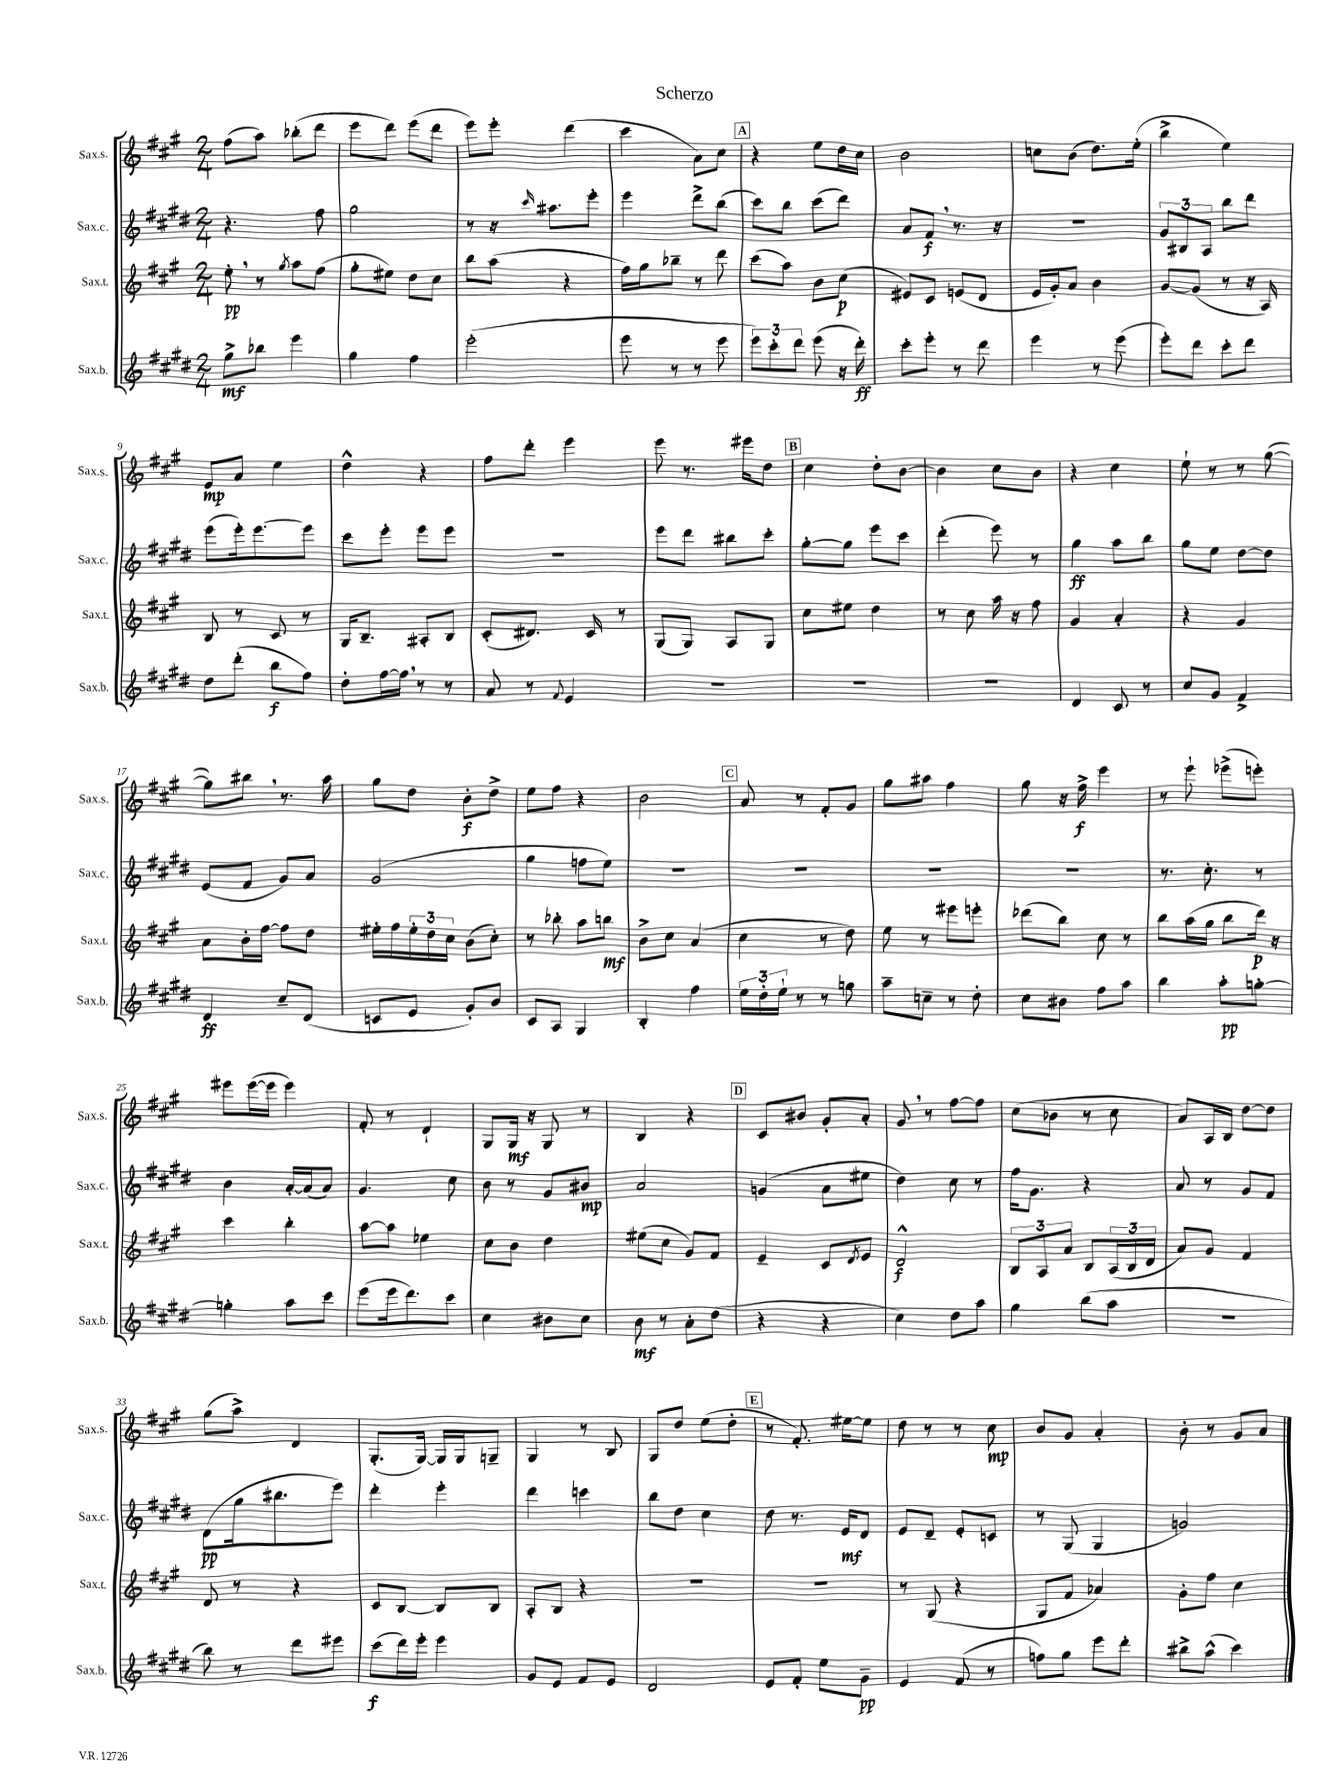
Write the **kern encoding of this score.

**kern	**dynam	**kern	**dynam	**kern	**dynam	**kern	**dynam
*part4	*part4	*part3	*part3	*part2	*part2	*part1	*part1
*staff4	*staff4	*staff3	*staff3	*staff2	*staff2	*staff1	*staff1
*I"Sax.b.	*	*I"Sax.t.	*	*I"Sax.c.	*	*I"Sax.s.	*
*I'Sax.b.	*	*I'Sax.t.	*	*I'Sax.c.	*	*I'Sax.s.	*
*clefG2	*	*clefG2	*	*clefG2	*	*clefG2	*
*k[f#c#g#d#]	*	*k[f#c#g#]	*	*k[f#c#g#d#]	*	*k[f#c#g#]	*
*M2/4	*	*M2/4	*	*M2/4	*	*M2/4	*
=1	=1	=1	=1	=1	=1	=1	=1
8gg#^\L	mf	8ee',\	pp	4.r	.	(8ff#\L	.
8bb-X\J	.	8r	.	.	.	8aa\J)	.
.	.	8qgg#/	.	.	.	.	.
4eee\	.	8aa\L	.	.	.	(8bb-X'\L	.
.	.	(8ff#\J	.	8ff#\	.	8ddd\J	.
=2	=2	=2	=2	=2	=2	=2	=2
4gg#\	.	8gg#'\L	.	2gg#\	.	8eee\L	.
.	.	8ee#X\J)	.	.	.	8ddd\J)	.
4ff#\	.	8dd\L	.	.	.	(8eee\L	.
.	.	8cc#\J	.	.	.	8ddd\J	.
=3	=3	=3	=3	=3	=3	=3	=3
(2eee'\	.	8bb\L	.	8r	.	8eee\L)	.
.	.	(8aa\J	.	16r	.	8eee'\J	.
.	.	.	.	16qqccc#/	.	.	.
.	.	.	.	8.aa#X\L	.	.	.
.	.	4r	.	.	.	(4ddd\	.
.	.	.	.	8eee'\J	.	.	.
=4	=4	=4	=4	=4	=4	=4	=4
8eee\	.	16ff#\LL)	.	4eee\	.	4ccc#\	.
.	.	16gg#\J	.	.	.	.	.
8r	.	8bb-X~\J	.	.	.	.	.
8r	.	8r	.	8ddd#^\L	.	8a\L)	.
8eee\	.	8ddd\	.	(8bb\J	.	8cc#\J	.
!!LO:REH:place=s1:t=A
=5	=5	=5	=5	=5	=5	=5	=5
12eee\L)	.	(8ccc#\L	.	8ccc#\L)	.	4r	.
12ccc#'\	.	.	.	.	.	.	.
.	.	8aa\J)	.	8bb\J	.	.	.
12ddd#\J	.	.	.	.	.	.	.
(8eee\	.	8b\L	.	(8ccc#\L	.	8ee\L	.
16r	.	(8cc#\J	p	8ddd#\J)	.	16dd\L	.
16ddd#'\)	ff	.	.	.	.	16cc#\JJ	.
=6	=6	=6	=6	=6	=6	=6	=6
8ccc#'\L	.	8e#X/L)	.	8a/L	.	2b\	.
8eee'\J	.	8c#/J	.	8f#,/J	f	.	.
8r	.	(8en/L	.	8.r	.	.	.
8ddd#\	.	8d/J	.	.	.	.	.
.	.	.	.	16r	.	.	.
=7	=7	=7	=7	=7	=7	=7	=7
4eee\	.	16e/LL	.	2r	.	8ccn\L	.
.	.	16g#'/J)	.	.	.	.	.
.	.	8a/J	.	.	.	(8b\J	.
8r	.	4b\	.	.	.	8.dd\L)	.
(8eee\	.	.	.	.	.	.	.
.	.	.	.	.	.	(16ee'\Jk	.
=8	=8	=8	=8	=8	=8	=8	=8
8eee'\L)	.	[8g#/L	.	12g#/L	.	4bb^\	.
.	.	.	.	12B#X/	.	.	.
8ddd#\J	.	(8g#/J]	.	.	.	.	.
.	.	.	.	12A/J	.	.	.
8ccc#'\L	.	8r	.	8bb\L	.	4ee\)	.
8ddd#\J	.	16r	.	8ddd#\J	.	.	.
.	.	16A/)	.	.	.	.	.
!!LO:LB:g=z
=9	=9	=9	=9	=9	=9	=9	=9
8dd#\L	.	8B/	.	(8eee\L	.	8e/L	mp
(8ddd#'\J	.	8r	.	16eee'\k)	.	8a/J	.
.	.	.	.	[8.eee\	.	.	.
8bb\L	f	8c#/	.	.	.	4ee\	.
8ff#\J)	.	8r	.	8eee\J]	.	.	.
=10	=10	=10	=10	=10	=10	=10	=10
8dd#'\L	.	16G#/KL	.	8ccc#\L	.	4dd^^\	.
.	.	8.B~/J	.	.	.	.	.
[16ff#\L	.	.	.	8eee'\J	.	.	.
16ff#,\JJ]	.	.	.	.	.	.	.
8r	.	8A#X'/L	.	8eee\L	.	4r	.
8r	.	8B/J	.	8eee\J	.	.	.
=11	=11	=11	=11	=11	=11	=11	=11
8a/	.	(8c#'/L	.	2r	.	8ff#\L	.
8r	.	8.d#X/J)	.	.	.	8ddd'\J	.
8qqf#/	.	.	.	.	.	.	.
4e/	.	.	.	.	.	4eee\	.
.	.	16c#/	.	.	.	.	.
.	.	8r	.	.	.	.	.
=12	=12	=12	=12	=12	=12	=12	=12
2r	.	(8G#/L	.	8eee\L	.	8eee\	.
.	.	8G#/J)	.	8ddd#\J	.	8.r	.
.	.	8A/L	.	8bb#X\L	.	.	.
.	.	.	.	.	.	16eee#X\KL	.
.	.	8G#/J	.	8ccc#'\J	.	8dd\J	.
!!LO:REH:place=s1:t=B
=13	=13	=13	=13	=13	=13	=13	=13
2r	.	8cc#\L	.	[8gg#'\L	.	4cc#\	.
.	.	8ee#X\J	.	8gg#\J]	.	.	.
.	.	4dd\	.	8eee\L	.	8dd'\L	.
.	.	.	.	8ccc#\J	.	[8b\J	.
=14	=14	=14	=14	=14	=14	=14	=14
2r	.	8r	.	(4ddd#'\	.	4b\]	.
.	.	8cc#\	.	.	.	.	.
.	.	16aa\	.	8eee\)	.	8cc#\L	.
.	.	16r	.	.	.	.	.
.	.	8ff#\	.	8r	.	8b\J	.
=15	=15	=15	=15	=15	=15	=15	=15
4d#/	.	4g#/	.	4gg#\	ff	4r	.
8c#/	.	4a'/	.	8aa\L	.	4cc#\	.
8r	.	.	.	8bb\J	.	.	.
=16	=16	=16	=16	=16	=16	=16	=16
8cc#/L	.	4r	.	8gg#\L	.	8ee`\	.
8g#/J	.	.	.	8ee\J	.	8r	.
4f#^/	.	4g#/	.	[8dd#\L	.	8r	.
.	.	.	.	8dd#\J]	.	([8gg#\	.
!!LO:LB:g=z
=17	=17	=17	=17	=17	=17	=17	=17
4d#/	ff	8a\L	.	(8e/L	.	8gg#\L])	.
.	.	16b'\L	.	8f#/J	.	8bb#X,\J	.
.	.	[16ff#\JJ	.	.	.	.	.
8cc#~/L	.	8ff#\L]	.	8g#/L)	.	8.r	.
(8d#/J	.	8dd\J	.	8a/J	.	.	.
.	.	.	.	.	.	16aa\	.
=18	=18	=18	=18	=18	=18	=18	=18
8cn/L	.	16ee#X'\LL	.	(2g#/	.	8gg#\L	.
.	.	16ff#\	.	.	.	.	.
8e/J	.	24ee#'\	.	.	.	8dd\J	.
.	.	24dd\	.	.	.	.	.
.	.	24cc#\JJ	.	.	.	.	.
8g#'/L)	.	(8b\L	.	.	.	8b'\L	f
8b/J	.	8cc#'\J)	.	.	.	8dd^\J	.
=19	=19	=19	=19	=19	=19	=19	=19
8c#/L	.	8r	.	4gg#\	.	8ee\L	.
8A/J	.	8bb-X'\	.	.	.	8ff#\J	.
4G#/	.	8aa\L	.	8ffn\L	.	4r	.
.	.	8bbn\J	mf	8ee\J)	.	.	.
=20	=20	=20	=20	=20	=20	=20	=20
4B'/	.	8b^\L	.	2r	.	2b\	.
.	.	8cc#\J	.	.	.	.	.
4ff#\	.	(4a/	.	.	.	.	.
!!LO:REH:place=s1:t=C
=21	=21	=21	=21	=21	=21	=21	=21
24ee\LL	.	4cc#\	.	2r	.	8a/	.
24dd#'\	.	.	.	.	.	.	.
24ee`\JJ	.	.	.	.	.	.	.
8r	.	.	.	.	.	8r	.
8r	.	8r	.	.	.	8f#'/L	.
8ggn\	.	8dd\)	.	.	.	8g#/J	.
=22	=22	=22	=22	=22	=22	=22	=22
8aa~\L	.	8ee\	.	2r	.	8gg#\L	.
8ccn~\J	.	8r	.	.	.	8aa#X\J	.
8r	.	8eee#X\L	.	.	.	4ff#\	.
8dd#'\	.	8eeen'\J	.	.	.	.	.
=23	=23	=23	=23	=23	=23	=23	=23
8cc#\L	.	(8ddd-X\L	.	2r	.	8gg#\	.
8b#X\J	.	8bb\J)	.	.	.	16r	.
.	.	.	.	.	.	16ff#^\	f
8ff#\L	.	8cc#\	.	.	.	4eee\	.
8aa\J	.	8r	.	.	.	.	.
=24	=24	=24	=24	=24	=24	=24	=24
4bb\	.	8bb\L	.	8.r	.	8r	.
.	.	(16aa\L	.	.	.	8eee`\	.
.	.	16gg#\JJ	.	8.cc#'\	.	.	.
8aa'\L	pp	8bb\L	.	.	.	(8eee-X^\L	.
[8ggn'\J	.	16ddd\Jk)	p	8r	.	8eeen'\J)	.
.	.	16r	.	.	.	.	.
!!LO:LB:g=z
=25	=25	=25	=25	=25	=25	=25	=25
4ggn'\]	.	4ccc#\	.	4b\	.	8eee#X\L	.
.	.	.	.	.	.	([16eee#\L	.
.	.	.	.	.	.	16eee#\JJ]	.
8aa\L	.	4bb'\	.	[16a'/LL	.	4eee#\)	.
.	.	.	.	(16a/J]	.	.	.
8ccc#\J	.	.	.	8a/J)	.	.	.
=26	=26	=26	=26	=26	=26	=26	=26
(8eee\L	.	[8aa\L	.	4.g#/	.	8f#'/	.
16eee\k	.	8aa\J]	.	.	.	8r	.
8.ddd#\)	.	.	.	.	.	.	.
.	.	4ee-X\	.	.	.	4d`/	.
8ccc#\J	.	.	.	8cc#\	.	.	.
=27	=27	=27	=27	=27	=27	=27	=27
4cc#\	.	8cc#\L	.	8b\	.	8G#/L	.
.	.	8b\J	.	8r	.	16G#/Jk	mf
.	.	.	.	.	.	16r	.
8b#X\L	.	4dd\	.	8g#/L	.	8G#/	.
8cc#\J	.	.	.	8b#X/J	mp	8r	.
=28	=28	=28	=28	=28	=28	=28	=28
8b\	mf	(8ee#X\L	.	2a/	.	4B/	.
8r	.	8cc#\J	.	.	.	.	.
8a'\L	.	8g#/L)	.	.	.	4r	.
(8dd#\J	.	8f#/J	.	.	.	.	.
!!LO:REH:place=s1:t=D
=29	=29	=29	=29	=29	=29	=29	=29
4r	.	4e~/	.	(4gn/	.	8c#/L	.
.	.	.	.	.	.	8b#X/J	.
4r	.	8c#/L	.	8a\L	.	8g#'/L	.
.	.	8qd/	.	.	.	.	.
.	.	8e/J	.	8ee#X\J	.	8a'/J	.
=30	=30	=30	=30	=30	=30	=30	=30
4cc#\)	.	2d^^/	f	4dd#\)	.	8g#,/	.
.	.	.	.	.	.	8r	.
8dd#\L	.	.	.	8cc#\	.	[8ff#\L	.
8aa\J	.	.	.	8r	.	8ff#\J]	.
=31	=31	=31	=31	=31	=31	=31	=31
4gg#\	.	12B/L	.	16ff#\KL	.	(8cc#\L	.
.	.	.	.	8.g#\J	.	.	.
.	.	12A/	.	.	.	.	.
.	.	.	.	.	.	8b-X\J	.
.	.	12a/J	.	.	.	.	.
(8bb\L	.	8B/L	.	4r	.	8r	.
8aa\J	.	(24A/L	.	.	.	8cc#\	.
.	.	24B/	.	.	.	.	.
.	.	24d/JJ	.	.	.	.	.
=32	=32	=32	=32	=32	=32	=32	=32
2r	.	8a/L)	.	8a/	.	8a/L)	.
.	.	8g#/J	.	8r	.	16A/L	.
.	.	.	.	.	.	16B/JJ	.
.	.	4f#/	.	8g#/L	.	[8dd\L	.
.	.	.	.	8f#/J	.	8dd\J]	.
!!LO:LB:g=z
=33	=33	=33	=33	=33	=33	=33	=33
8bb\)	.	8d/	.	(8d#\L	pp	(8gg#\L	.
8r	.	8r	.	16gg#\k	.	8aa^\J)	.
.	.	.	.	8.bb#X\	.	.	.
8ddd#\L	.	4r	.	.	.	4d/	.
8eee#X\J	.	.	.	8eee\J)	.	.	.
=34	=34	=34	=34	=34	=34	=34	=34
(8ccc#\L	f	8c#/L	.	4ddd#'\	.	(8.G#'/L	.
16ddd#\L)	.	[8B/J	.	.	.	.	.
16eee'\JJ	.	.	.	.	.	[16G#/Jk)	.
4eee\	.	8B/L]	.	4eee'\	.	16G#/LL]	.
.	.	.	.	.	.	16G#/J	.
.	.	8B/J	.	.	.	8Gn~/J	.
=35	=35	=35	=35	=35	=35	=35	=35
8g#/L	.	8A'/L	.	4ddd#\	.	4G#/	.
8e/J	.	8B/J	.	.	.	.	.
8f#/L	.	4r	.	4cccn\	.	8r	.
8e/J	.	.	.	.	.	8B/	.
=36	=36	=36	=36	=36	=36	=36	=36
2d#/	.	2r	.	8bb\L	.	8G#/L	.
.	.	.	.	8dd#\J	.	8dd/J	.
.	.	.	.	4cc#\	.	(8ee\L	.
.	.	.	.	.	.	8dd'\J	.
!!LO:REH:place=s1:t=E
=37	=37	=37	=37	=37	=37	=37	=37
8e/L	.	2r	.	8dd#\	.	8r	.
8f#'/J	.	.	.	8.r	.	8.f#'/)	.
8ee\L	.	.	.	.	.	.	.
.	.	.	.	16e/KL	mf	[16ee#X\KL	.
8g#~\J	pp	.	.	8d#/J	.	8ee#\J]	.
=38	=38	=38	=38	=38	=38	=38	=38
4e/	.	8r	.	8e/L	.	8dd\	.
.	.	(8G#/	.	8d#~/J	.	8r	.
(8f#/	.	4r	.	8e'/L	.	8r	.
8r	.	.	.	8cn/J	.	8cc#\	mp
=39	=39	=39	=39	=39	=39	=39	=39
8ffn\L)	.	8G#/L	.	8r	.	8b/L	.
8gg#\J	.	8f#/J	.	(8G#/	.	8g#/J	.
8eee\L	.	4a-X/)	.	4G#/	.	4a'/	.
8ddd#'\J	.	.	.	.	.	.	.
=40	=40	=40	=40	=40	=40	=40	=40
8bb#X^\L	.	8g#'\L	.	2gn/)	.	8b'\	.
(8aa^^\J	.	8ff#\J	.	.	.	8r	.
4ccc#\)	.	4cc#\	.	.	.	8g#/L	.
.	.	.	.	.	.	8a/J	.
==	==	==	==	==	==	==	==
*-	*-	*-	*-	*-	*-	*-	*-
